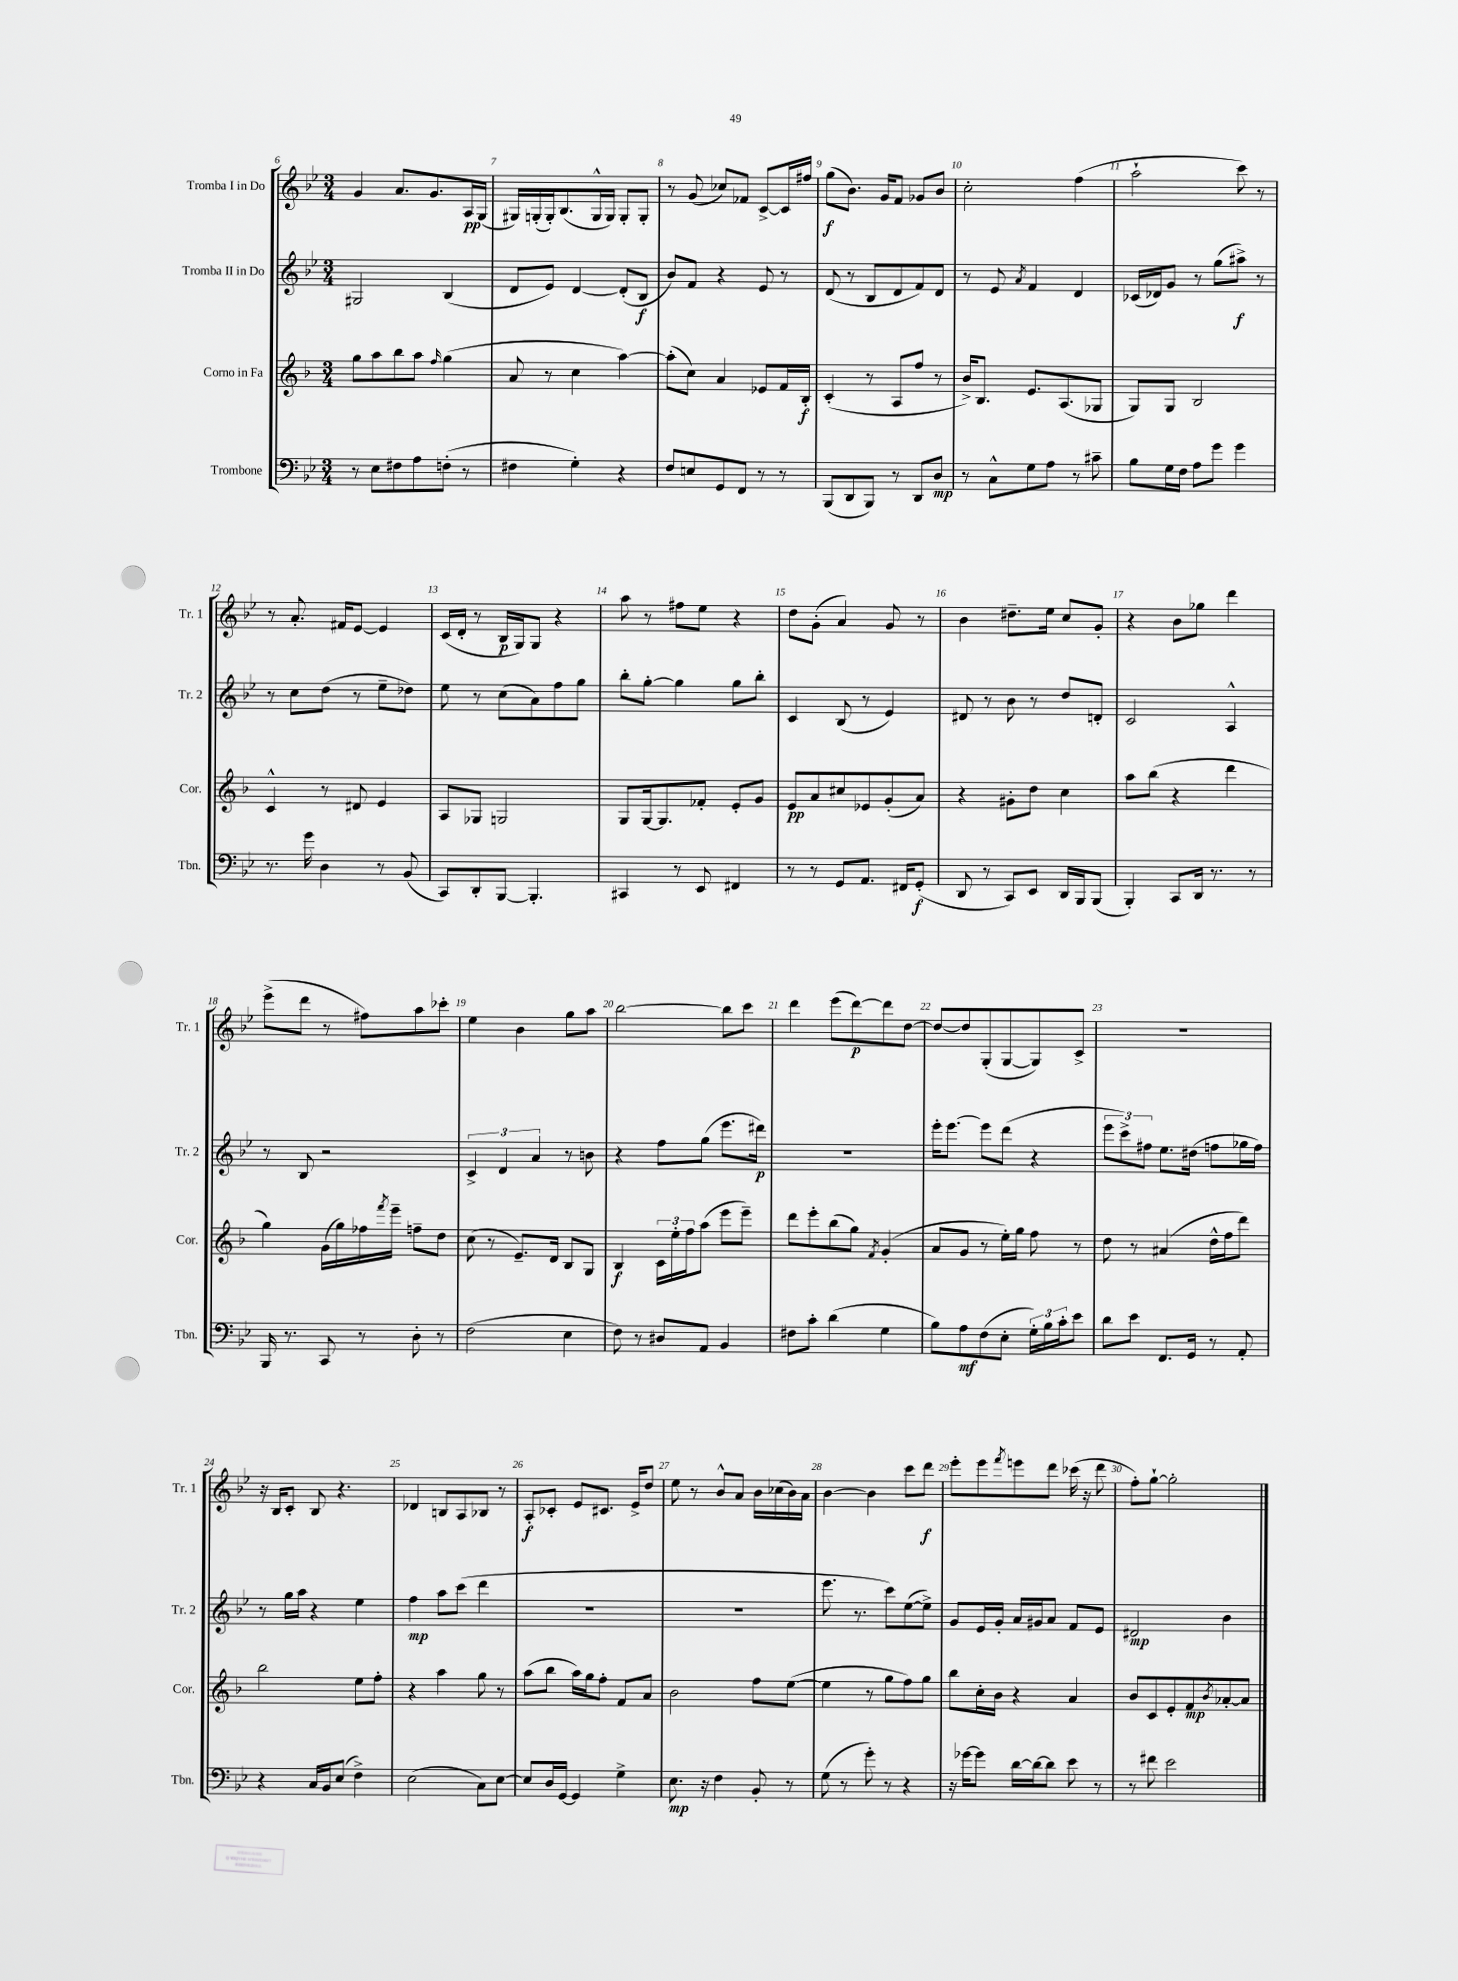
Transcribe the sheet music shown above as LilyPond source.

<<
\new StaffGroup <<
\new Staff = "s0" \with { instrumentName = "Tromba I in Do" shortInstrumentName = "Tr. 1" } {
    \clef treble \key bes \major \numericTimeSignature \time 3/4
    g'4 a'8. g'8. a16\pp g16( |
    gis16) g16-.( g16-.) bes8.( g16-^ g16) g8-. g8-. |
    r8 g'8( ces''8) fes'8 c'8~-> c'16 fis''16 |
    g''8\f( bes'8.) g'16 f'8 ges'8 bes'8 |
    c''2-. f''4( |
    a''2-! c'''8) r8 |
    r8 a'8.-. fis'16 ees'8~ ees'4 |
    c'16( d'16-. r8 bes16\p g16) g8 r4 |
    a''8 r8 fis''8 ees''8 r4 |
    d''8 g'8-.( a'4) g'8 r8 |
    bes'4 dis''8.-- ees''16 c''8 g'8-. |
    r4 bes'8 ges''8 d'''4 |
    ees'''8->( d'''8 r8 fis''8) a''8 ces'''8-. |
    ees''4 bes'4 g''8 a''8 |
    bes''2~ bes''8 c'''8 |
    d'''4 ees'''8( d'''8~\p) d'''8 d''8~ |
    d''8~ d''8 g8-.( g8~ g8) c'8-> |
    R2. |
    r16 bes16 c'8-. bes8 r4. |
    des'4 b8 a8 bes8 r8 |
    a8-.\f ces'8-. ees'8 cis'8. ees'16-> d''8 |
    ees''8 r8 bes'8-^ a'8 bes'16 ces''16( bes'16) a'16 |
    bes'4~ bes'4 c'''8 d'''8\f |
    ees'''8-. ees'''8 \acciaccatura { f'''8 } e'''8 d'''8 ces'''16( r16 d'''8 |
    f''8-.) g''8~-! g''2-. \bar "|." |
}
\new Staff = "s1" \with { instrumentName = "Tromba II in Do" shortInstrumentName = "Tr. 2" } {
    \clef treble \key bes \major \numericTimeSignature \time 3/4
    gis2 bes4( |
    d'8 ees'8) d'4~ d'8-.( bes8\f |
    bes'8) f'8 r4 ees'8 r8 |
    d'8( r8 bes8 d'8 f'8) d'8 |
    r8 ees'8 \acciaccatura { a'8 } f'4 d'4 |
    ces'16( des'16) g'8 r8 g''8( ais''8->\f) r8 |
    r8 c''8 d''8( r8 ees''8-- des''8) |
    ees''8 r8 c''8( a'8) f''8 g''8 |
    bes''8-. g''8~-. g''4 g''8 bes''8-. |
    c'4 bes8( r8 ees'4) |
    dis'8 r8 bes'8 r8 d''8 d'8-. |
    c'2 a4-^ |
    r8 bes8 r2 |
    \tuplet 3/2 { c'4-> d'4 a'4 } r8 b'8 |
    r4 f''8 g''8( ees'''8. dis'''16\p) |
    R2. |
    ees'''16-. ees'''8.~ ees'''8 d'''8( r4 |
    \tuplet 3/2 { ees'''8 c'''8->) fis''8 } ees''8. dis''16( f''8 ges''16 f''16) |
    r8 g''16 a''16 r4 ees''4 |
    f''4\mp a''8 c'''8( d'''4 |
    R2. |
    R2. |
    ees'''8. r8. c'''8) ees''8~( ees''8->) |
    g'8 ees'16 g'16-. a'16 gis'16 a'8 f'8 ees'8 |
    dis'2\mp bes'4 \bar "|." |
}
\new Staff = "s2" \with { instrumentName = "Corno in Fa" shortInstrumentName = "Cor." } {
    \clef treble \key f \major \numericTimeSignature \time 3/4
    g''8 a''8 bes''8 a''8 \grace { f''16 } g''4( |
    a'8 r8 c''4 a''4~) |
    a''8-.( c''8) a'4 ees'8 f'16 bes16-.\f |
    c'4-.( r8 a8 f''8 r8 |
    bes'16->) bes8. e'8. a8.( ges8 |
    g8) g8 bes2 |
    c'4-^ r8 dis'8 e'4 |
    a8 ges8 g2 |
    g8 g16~ g8. fes'8-. e'8-. g'8 |
    e'8\pp a'8 cis''8 ees'8 g'8-.( a'8) |
    r4 gis'8-. d''8 c''4 |
    a''8 bes''8( r4 d'''4 |
    g''4) g'16( g''16) fes''16 \acciaccatura { f'''8 } e'''16-- f''8-- d''8 |
    c''8( r8 e'8.--) d'16 bes8 g8 |
    bes4\f \tuplet 3/2 { c'16 e''16-. f''16 } a''8( e'''8 e'''8--) |
    d'''8 e'''8-. bes''8( g''8) \acciaccatura { f'8 } g'4-.( |
    a'8 g'8 r8 e''16-.) g''16 f''8 r8 |
    d''8 r8 ais'4( d''16-^ f''16 d'''8) |
    bes''2 e''8 f''8-. |
    r4 a''4 g''8 r8 |
    a''8( bes''8 a''16) g''16 f''8-. f'8 a'8 |
    bes'2 f''8 e''8~( |
    e''4 r8 g''8 f''8) g''8 |
    bes''8 c''16-. bes'16 r4 a'4 |
    bes'8 c'8 e'8-. f'8\mp \acciaccatura { bes'8 } aes'8~-. aes'8 \bar "|." |
}
\new Staff = "s3" \with { instrumentName = "Trombone" shortInstrumentName = "Tbn." } {
    \clef bass \key bes \major \numericTimeSignature \time 3/4
    r8 ees8 fis8 a8 f8-.( r8 |
    fis4 g4-.) r4 |
    f8 e8 g,8 f,8 r8 r8 |
    bes,,8( d,8 bes,,8) r8 d,8 d8\mp |
    r8 c8-^ g8 a8 r8 cis'8-- |
    bes8 g16 f16 a8 g'8 g'4 |
    r8. g'16 d4 r8 bes,8( |
    c,8) d,8-. bes,,8~ bes,,4.-. |
    cis,4 r8 ees,8 fis,4 |
    r8 r8 g,8 a,8. fis,16 g,8-.\f( |
    d,8 r8 c,8) ees,8 d,16 bes,,16 bes,,8( |
    bes,,4-.) c,8 d,16 r8. r8 |
    bes,,16 r8. c,8 r8 d8-. r8 |
    f2( ees4 |
    f8) r8 dis8 a,8 bes,4 |
    fis8 c'8-. d'4( g4 |
    bes8) a8\mf f8( ees8-. \tuplet 3/2 { g16-.) bes16 c'16-. } ees'8 |
    d'8 ees'8 f,8. g,16 r8 a,8-. |
    r4 c16 bes,16 ees8( f4->) |
    ees2( c8) ees8~ |
    ees8 d16 g,16~ g,4 g4-> |
    ees8.\mp r16 f4 bes,8-. r8 |
    g8( r8 g'8-.) r8 r4 |
    r16 ges'16~ ges'8 d'16~ d'16~ d'8 ees'8 r8 |
    r8 fis'8 ees'2 \bar "|." |
}
>>
>>
\layout { \context { \Score currentBarNumber = #6 \override BarNumber.break-visibility = ##(#f #t #t) barNumberVisibility = #all-bar-numbers-visible } }
